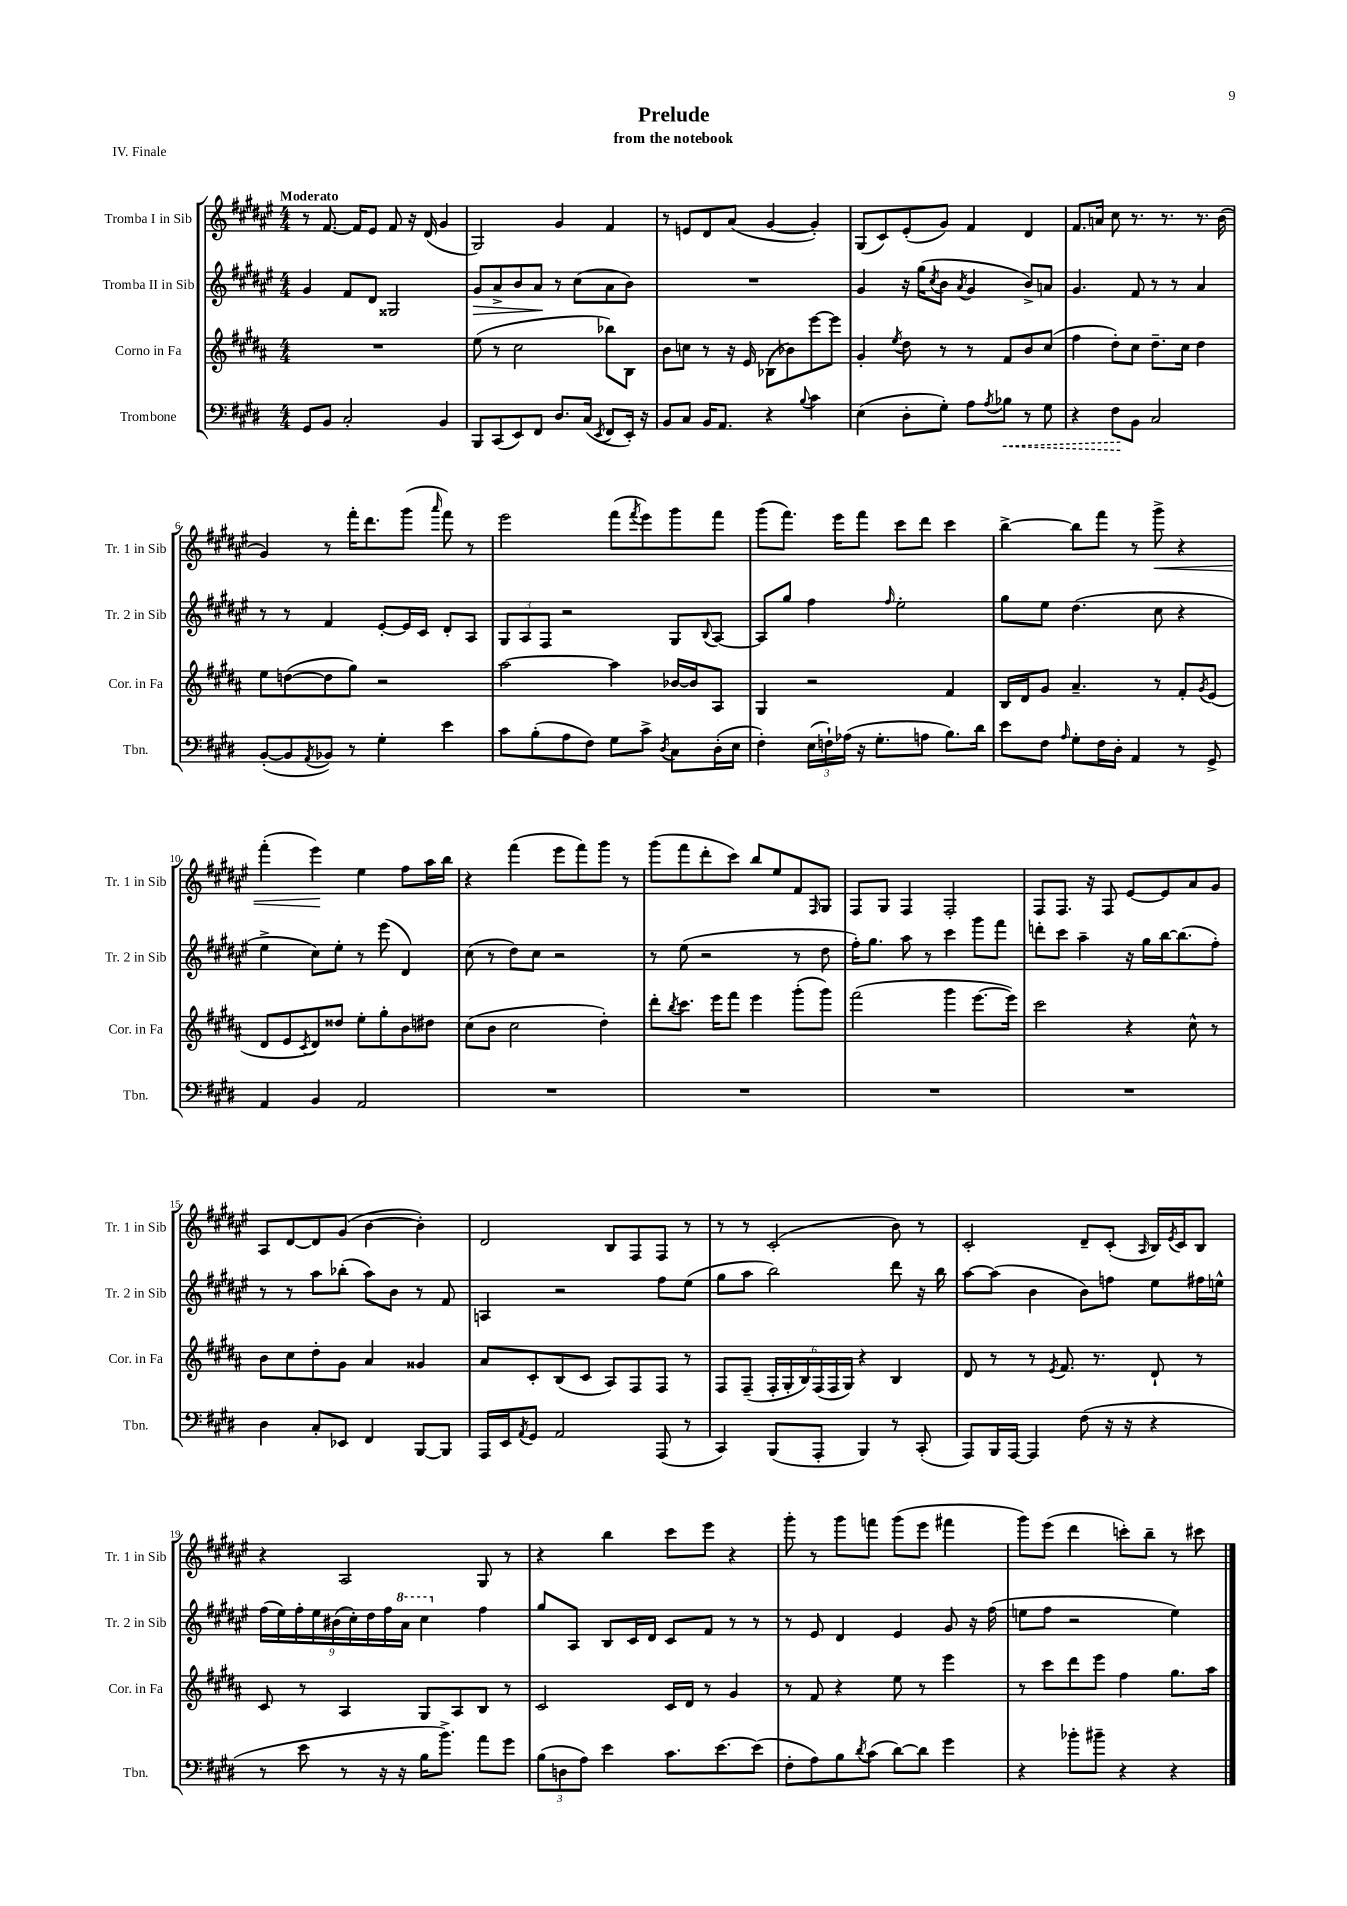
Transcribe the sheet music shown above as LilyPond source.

\header { title = "Prelude" subtitle = "from the notebook" piece = "IV. Finale" }
<<
\new StaffGroup <<
\new Staff = "s0" \with { instrumentName = "Tromba I in Sib" shortInstrumentName = "Tr. 1 in Sib" } {
    \clef treble \key fis \major \numericTimeSignature \time 4/4 \tempo "Moderato"
    r8 fis'8.~ fis'16 eis'8 fis'8 r16 dis'16( gis'4 |
    gis2) gis'4 fis'4 |
    r8 e'8 dis'8 ais'8( gis'4~ gis'4-.) |
    gis8( cis'8) eis'8-.( gis'8) fis'4 dis'4 |
    fis'8. a'16 cis''8 r8. r8. r8. b'16( |
    gis'4) r8 fis'''16-. dis'''8. gis'''8( \grace { ais'''16 } fis'''8) r8 |
    eis'''2 fis'''8( \acciaccatura { fis'''8 } eis'''8) gis'''8 fis'''8 |
    gis'''8( fis'''8.) eis'''16 fis'''8 cis'''8 dis'''8 cis'''4 |
    b''4~-> b''8 fis'''8 r8 gis'''8->\< r4 |
    fis'''4-.( eis'''4\!) eis''4 fis''8 ais''16 b''16 |
    r4 fis'''4( eis'''8 fis'''8) gis'''8 r8 |
    gis'''8( fis'''8 dis'''8-. cis'''8) b''8 eis''8 fis'8 \grace { fis16 } gis8 |
    fis8 gis8 fis4 fis2-. |
    fis8 fis8. r16 fis8 eis'8~ eis'8 ais'8 gis'8 |
    ais8 dis'8~ dis'8 gis'8( b'4~ b'4-.) |
    dis'2 b8 fis8 fis8 r8 |
    r8 r8 cis'2-.( b'8) r8 |
    cis'2-. dis'8-- cis'8-.( \grace { ais16 } b16) \acciaccatura { eis'8 } cis'16 b8 |
    r4 ais2 gis8 r8 |
    r4 b''4 cis'''8 eis'''8 r4 |
    gis'''8-. r8 gis'''8 f'''8 gis'''8( eis'''8 fis'''4 |
    gis'''8) eis'''8( dis'''4 c'''8-.) b''8-- r8 cis'''8 \bar "|." |
}
\new Staff = "s1" \with { instrumentName = "Tromba II in Sib" shortInstrumentName = "Tr. 2 in Sib" } {
    \clef treble \key fis \major \numericTimeSignature \time 4/4
    gis'4 fis'8 dis'8 gisis2 |
    gis'8\> ais'8-> b'8 ais'8\! r8 cis''8( ais'8 b'8) |
    R1 |
    gis'4 r16 gis''16( \acciaccatura { cis''8 } b'8 \acciaccatura { ais'8 } gis'4 b'8->) a'8 |
    gis'4. fis'8 r8 r8 ais'4 |
    r8 r8 fis'4 eis'8~-. eis'16 cis'16 dis'8-. ais8 |
    \tuplet 3/2 { gis8 ais8 fis8 } r2 gis8 \appoggiatura { b8 } ais8~ |
    ais8 gis''8 fis''4 \grace { fis''16 } eis''2-. |
    gis''8 eis''8 dis''4.( cis''8 r4 |
    eis''4-> cis''8) eis''8-. r8 eis'''8( dis'4) |
    cis''8( r8 dis''8) cis''8 r2 |
    r8 eis''8( r2 r8 dis''8 |
    fis''16-.) gis''8. ais''8 r8 cis'''4 gis'''8 fis'''8 |
    d'''8-. cis'''8 ais''4-- r16 gis''16 b''16~ b''8.( fis''8-.) |
    r8 r8 ais''8 bes''8-.( ais''8) b'8 r8 fis'8 |
    a4 r2 fis''8 eis''8( |
    gis''8 ais''8 b''2) dis'''8 r16 b''16 |
    ais''8~ ais''8( b'4 b'8) f''8 eis''8 fis''16 e''16-^ |
    \tuplet 9/8 { fis''16( eis''16) fis''16-. eis''16 bis'16( cis''16-.) dis''16 fis''16 \ottava #1 ais''16 } cis'''4 \ottava #0 fis''4 |
    gis''8 ais8 b8 cis'16 dis'16 cis'8 fis'8 r8 r8 |
    r8 eis'8 dis'4 eis'4 gis'8 r16 fis''16( |
    e''8 fis''8 r2 e''4) \bar "|." |
}
\new Staff = "s2" \with { instrumentName = "Corno in Fa" shortInstrumentName = "Cor. in Fa" } {
    \clef treble \key b \major \numericTimeSignature \time 4/4
    R1 |
    e''8( r8 cis''2 bes''8) b8 |
    b'8 c''8 r8 r16 e'16 bes8( bes'8) e'''8~ e'''8 |
    gis'4-. \acciaccatura { e''8 } dis''8 r8 r8 fis'8 b'8 cis''8( |
    fis''4 dis''8-.) cis''8 dis''8.-- cis''16 dis''4 |
    e''8 d''8~( d''8 gis''8) r2 |
    ais''2~ ais''4 bes'16~ bes'16 ais8 |
    gis4 r2 fis'4 |
    b16 dis'16 gis'8 ais'4.-- r8 fis'8-. \acciaccatura { gis'8 } e'8( |
    dis'8 e'8 \acciaccatura { cis'8 } dis'8) disis''8 e''8-. gis''8-. b'8 dis''8 |
    cis''8( b'8 cis''2 dis''4-.) |
    dis'''8-. \acciaccatura { b''8 } cis'''8. e'''16 fis'''8 e'''4 gis'''8-.( gis'''8) |
    fis'''2( gis'''4 e'''8.~ e'''16) |
    cis'''2 r4 cis''8-^ r8 |
    b'8 cis''8 dis''8-. gis'8 ais'4 gisis'4 |
    ais'8 cis'8-. b8( cis'8 ais8) fis8 fis8 r8 |
    fis8 fis8--( \tuplet 6/4 { fis16-. gis16-. b16) fis16( fis16 gis16) } r4 b4 |
    dis'8 r8 r8 \acciaccatura { e'8 } fis'8. r8. dis'8-! r8 |
    cis'8 r8 ais4 gis8 ais8 b8 r8 |
    cis'2 cis'16 dis'16 r8 gis'4 |
    r8 fis'8 r4 e''8 r8 e'''4 |
    r8 cis'''8 dis'''8 e'''8 fis''4 gis''8. ais''16 \bar "|." |
}
\new Staff = "s3" \with { instrumentName = "Trombone" shortInstrumentName = "Tbn." } {
    \clef bass \key e \major \numericTimeSignature \time 4/4
    gis,8 b,8 cis2-. b,4 |
    b,,8 cis,8( e,8) fis,8 dis8. cis16( \acciaccatura { e,8 } fis,8 e,16-.) r16 |
    b,8 cis8 b,16 a,8. r4 \appoggiatura { b8 } cis'4 |
    e4( dis8-. gis8-.) a8 \acciaccatura { a8 } \once \override Hairpin.style = #'dashed-line bes8\< r8 gis8 |
    r4 fis8\! b,8 cis2 |
    b,8~-.( b,8 \acciaccatura { a,8 } bes,8) r8 gis4-. e'4 |
    cis'8 b8-.( a8 fis8) gis8 cis'8-> \acciaccatura { dis8 } cis8 dis16-.( e16 |
    fis4-.) \tuplet 3/2 { e16( f16-!) aes16( } r16 gis8.-. a8 b8.) dis'16 |
    e'8 fis8 \grace { a16 } gis8-. fis16 dis16-. a,4 r8 gis,8-> |
    a,4 b,4 a,2 |
    R1 |
    R1 |
    R1 |
    R1 |
    dis4 cis8-. ees,8 fis,4 b,,8~ b,,8 |
    a,,16 e,16 \acciaccatura { a,8 } gis,8 a,2 a,,8( r8 |
    cis,4) b,,8( a,,8-. b,,4) r8 cis,8-.( |
    a,,8) b,,16 a,,16~ a,,4 fis8( r16 r16 r4 |
    r8 e'8 r8 r16 r16 b16 b'8.->) a'8 gis'8 |
    \tuplet 3/2 { b8( d8 a8) } e'4 cis'8. e'8.~ e'8( |
    fis8-. a8) b8 \acciaccatura { dis'8 } cis'8( dis'8~) dis'8 gis'4 |
    r4 bes'8-. bis'8-- r4 r4 \bar "|." |
}
>>
>>
